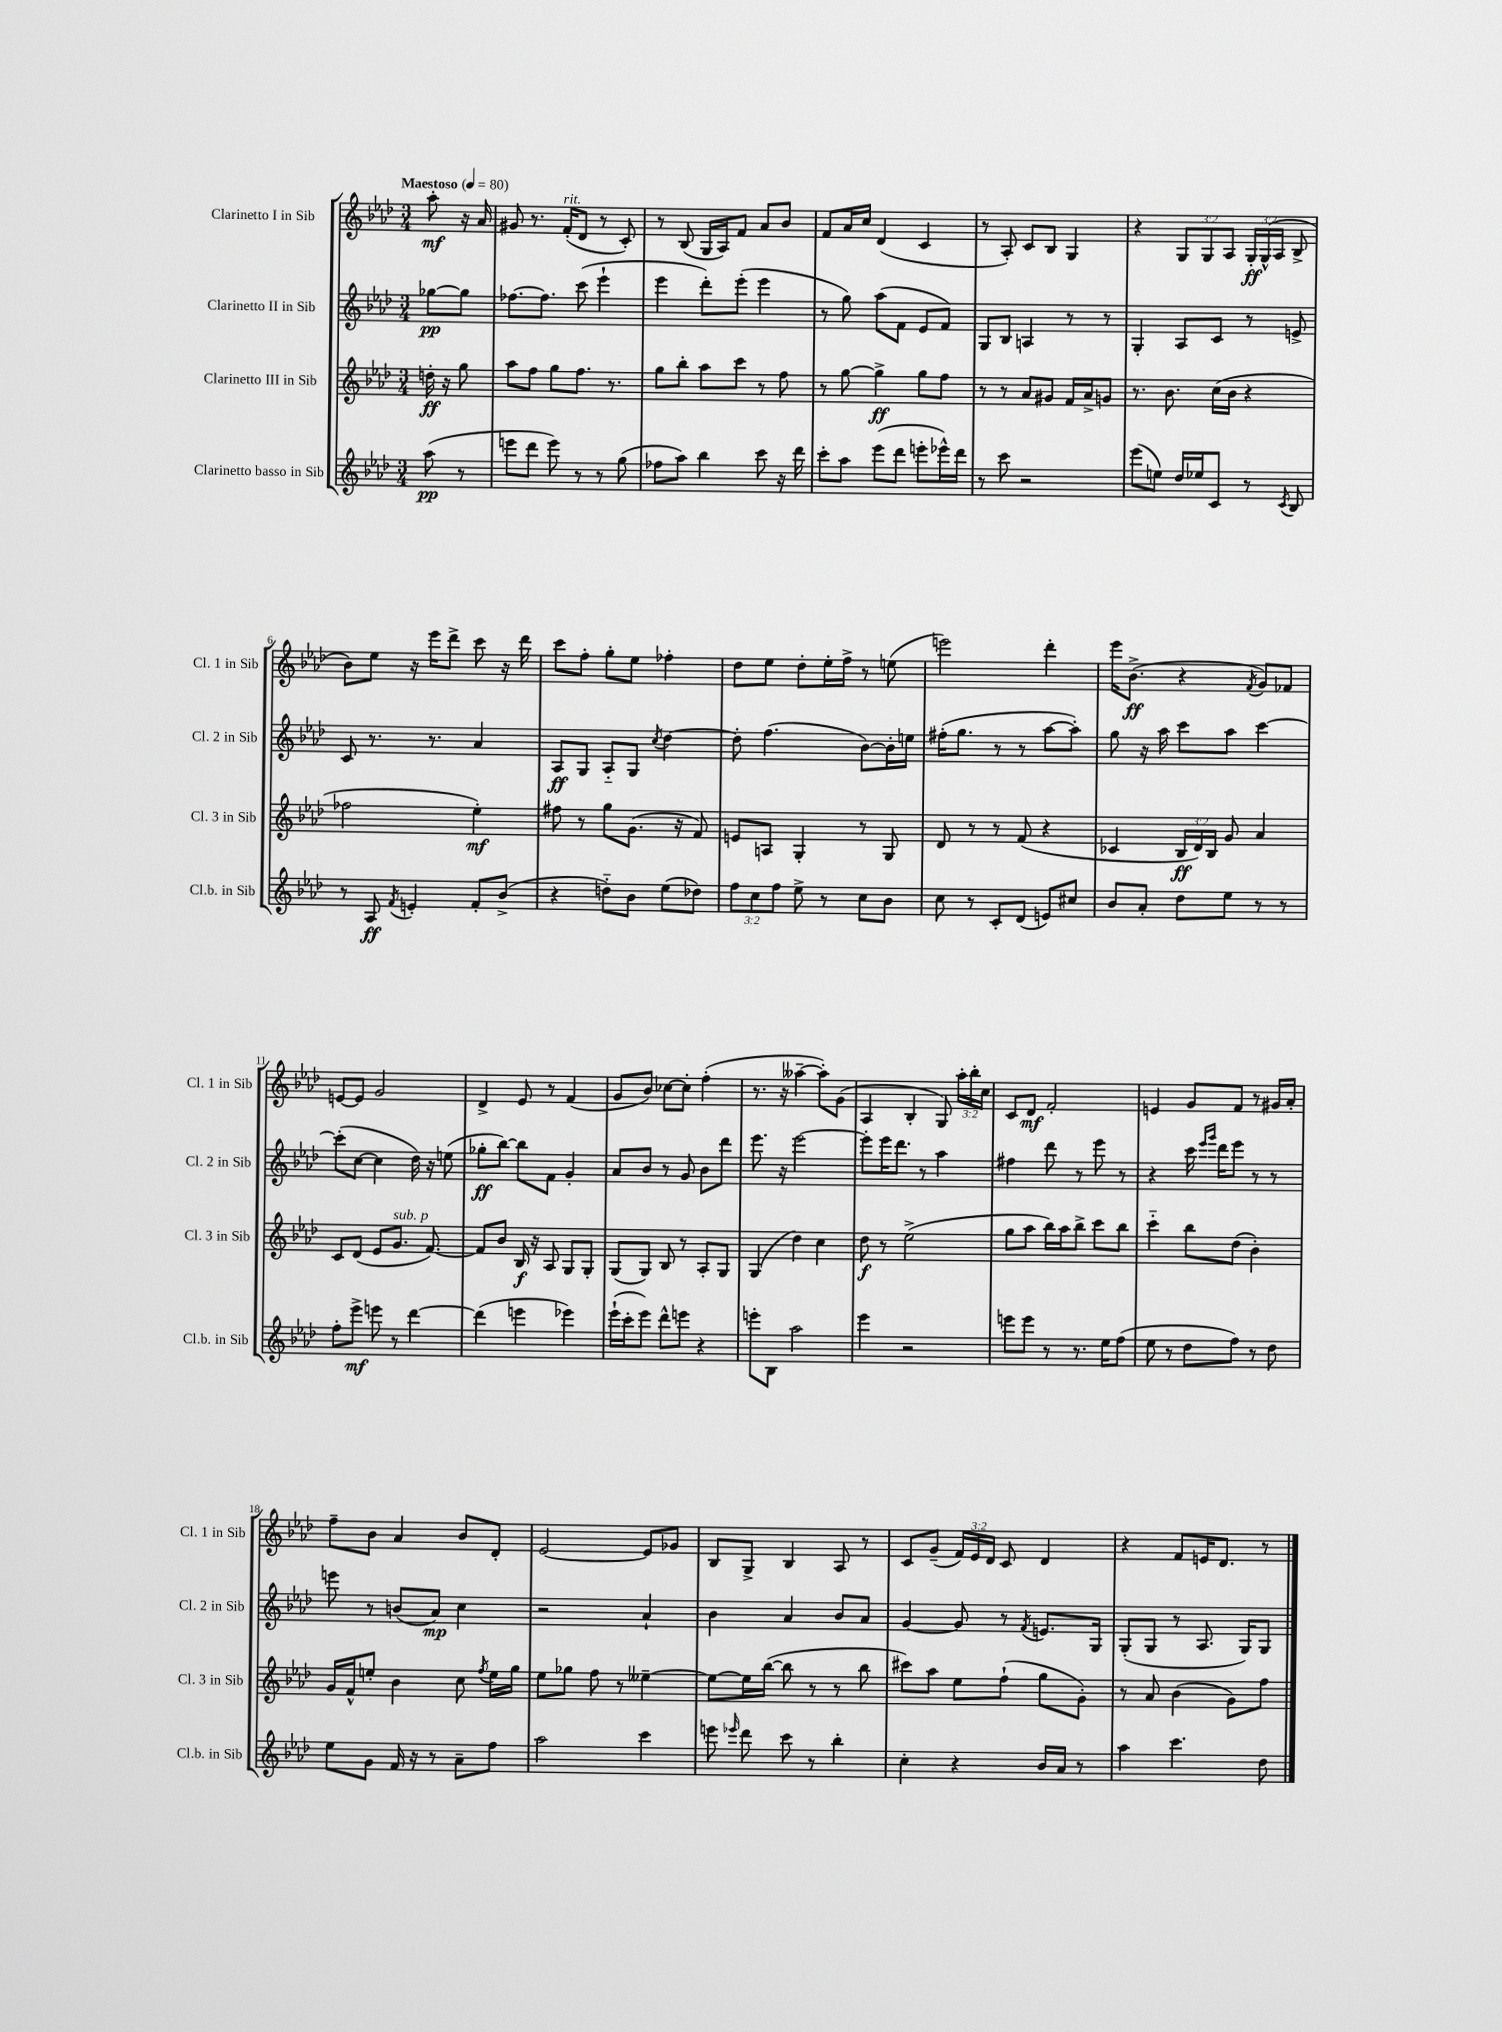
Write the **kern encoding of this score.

**kern	**dynam	**kern	**dynam	**kern	**dynam	**kern	**dynam
*part4	*part4	*part3	*part3	*part2	*part2	*part1	*part1
*staff4	*staff4	*staff3	*staff3	*staff2	*staff2	*staff1	*staff1
*I"Clarinetto basso in Sib	*	*I"Clarinetto III in Sib	*	*I"Clarinetto II in Sib	*	*I"Clarinetto I in Sib	*
*I'Cl.b. in Sib	*	*I'Cl. 3 in Sib	*	*I'Cl. 2 in Sib	*	*I'Cl. 1 in Sib	*
*clefG2	*	*clefG2	*	*clefG2	*	*clefG2	*
*k[b-e-a-d-]	*	*k[b-e-a-d-]	*	*k[b-e-a-d-]	*	*k[b-e-a-d-]	*
*M3/4	*	*M3/4	*	*M3/4	*	*M3/4	*
*MM80	*	*MM80	*	*MM80	*	*MM80	*
=	=	=	=	=	=	=	=
!	!	!	!	!	!	!LO:TX:a:B:t=Maestoso	!
(8aa-\	pp	16ddn'\	ff	[8gg-X\L	pp	8aa-'\	mf
.	.	16r	.	.	.	.	.
8r	.	8gg\	.	8gg-\J]	.	16r	.
.	.	.	.	.	.	16a-/	.
=1	=1	=1	=1	=1	=1	=1	=1
8eeen\L	.	8aa-\L	.	[8.ff-X\L	.	8g#X/	.
8ddd-\J	.	8ff\J	.	.	.	8.r	.
.	.	.	.	8.ff-\J]	.	.	.
8eee\)	.	8gg\L	.	.	.	.	.
!	!	!	!	!	!	!LO:TX:a:i:t=rit.	!
.	.	.	.	.	.	(16f'/KL	.
8r	.	8.ff\J	.	(8ccc\	.	8d-/J	.
8r	.	.	.	4eee-`\	.	8r	.
.	.	8.r	.	.	.	.	.
(8gg\	.	.	.	.	.	8c'/)	.
=2	=2	=2	=2	=2	=2	=2	=2
8ff-X\L	.	8gg\L	.	4eee-\	.	8r	.
8aa-\J)	.	8bb-'\J	.	.	.	(8B-/	.
4bb-\	.	8aa-\L	.	8ddd-'\L)	.	16G/LL	.
.	.	.	.	.	.	16A-/J)	.
.	.	8ccc\J	.	(8eee-'\J	.	8f/J	.
8ccc\	.	8r	.	4eee-\	.	8a-/L	.
16r	.	8ff\	.	.	.	8b-/J	.
16ddd-\	.	.	.	.	.	.	.
=3	=3	=3	=3	=3	=3	=3	=3
8ccc'\L	.	8r	.	8r	.	8f/L	.
8aa-\J	.	[8gg\	.	8gg\)	.	16a-/L	.
.	.	.	.	.	.	16cc/JJ	.
(8eee-\L	.	4gg^\]	ff	(8aa-\L	.	(4d-/	.
8ddd-\J	.	.	.	8f\J	.	.	.
8eeen'\L	.	8gg\L	.	8e-/L	.	4c/	.
16eee-X^^\L)	.	8ff\J	.	8f/J)	.	.	.
16ddd-\JJ	.	.	.	.	.	.	.
=4	=4	=4	=4	=4	=4	=4	=4
8r	.	8r	.	8G/L	.	8r	.
8ccc\	.	8r	.	8B-/J	.	8A-'/)	.
2r	.	8a-/L	.	4An/	.	8c/L	.
.	.	8g#X/J	.	.	.	8B-/J	.
.	.	16f/LL	.	8r	.	4G/	.
.	.	16a-^/J	.	.	.	.	.
.	.	8gn/J	.	8r	.	.	.
=5	=5	=5	=5	=5	=5	=5	=5
(8eee-\L	.	8.r	.	4G'/	.	4r	.
8een\J)	.	.	.	.	.	.	.
.	.	8.b-\	.	.	.	.	.
16dd-/LL	.	.	.	8A-/L	.	12G/L	.
16ee-X/J	.	.	.	.	.	.	.
.	.	.	.	.	.	12G/	.
8c/J	.	(16cc\LL	.	8c/J	.	.	.
.	.	.	.	.	.	12A-/J	.
.	.	16b-\JJ	.	.	.	.	.
8r	.	4r	.	8r	.	24G'/LL	ff
.	.	.	.	.	.	(24G^^/	.
.	.	.	.	.	.	24A-/JJ	.
8qc/	.	.	.	.	.	.	.
8B-/	.	.	.	8en^/	.	8B-^/	.
!!LO:LB:g=z
=6	=6	=6	=6	=6	=6	=6	=6
8r	.	2ff-X\	.	8c/	.	8b-\L)	.
8A-/	ff	.	.	8.r	.	8ee-\J	.
8qf/	.	.	.	.	.	.	.
4en'/	.	.	.	.	.	16r	.
.	.	.	.	8.r	.	16eee-\KL	.
.	.	.	.	.	.	8ddd-^\J	.
8f'/L	.	4ee-'\)	mf	4a-/	.	8ccc\	.
(8b-^/J	.	.	.	.	.	16r	.
.	.	.	.	.	.	16ddd-\	.
=7	=7	=7	=7	=7	=7	=7	=7
4r	.	8ff#X\	.	8A-/L	ff	8ccc\L	.
.	.	8r	.	8G/J	.	8ff'\J	.
8ddn\L)	.	8gg\L	.	8A-/L	.	8gg'\L	.
8b-\J	.	(8.g\J	.	8G/J	.	8ee-\J	.
.	.	.	.	8qcc/	.	.	.
(8ee-\L	.	.	.	[4dd-\	.	4ff-X'\	.
.	.	16r	.	.	.	.	.
8dd-X\J)	.	8f/)	.	.	.	.	.
=8	=8	=8	=8	=8	=8	=8	=8
12ff\L	.	8en/L	.	8dd-'\]	.	8dd-\L	.
12cc\	.	.	.	.	.	.	.
.	.	8An/J	.	(4.ff\	.	8ee-\J	.
12ff\J	.	.	.	.	.	.	.
8ee-^\	.	4G'/	.	.	.	8dd-'\L	.
8r	.	.	.	.	.	16ee-'\L	.
.	.	.	.	.	.	16ff^\JJ	.
8cc\L	.	8r	.	[8b-\L)	.	8r	.
8b-\J	.	8G/	.	16b-'\L]	.	(8een\	.
.	.	.	.	16een\JJ	.	.	.
=9	=9	=9	=9	=9	=9	=9	=9
8cc\	.	8d-/	.	(16ff#X'\KL	.	2eeen\)	.
.	.	.	.	8.gg\J	.	.	.
8r	.	8r	.	.	.	.	.
8c'/L	.	8r	.	8r	.	.	.
(8d-/J	.	(8f/	.	8r	.	.	.
8en/L)	.	4r	.	[8aa-\L	.	4ddd-'\	.
8cc#X/J	.	.	.	8aa-'\J])	.	.	.
=10	=10	=10	=10	=10	=10	=10	=10
8b-/L	.	4c-X/	.	8gg\	.	16eee-\KL	.
.	.	.	.	.	.	(8.b-^\J	ff
8a-'/J	.	.	.	16r	.	.	.
.	.	.	.	16aa-\	.	.	.
8dd-\L	.	24B-/LL	ff	8ccc\L	.	4r	.
.	.	24d-/)	.	.	.	.	.
.	.	24B-/JJ	.	.	.	.	.
8ee-\J	.	8g/	.	8aa-\J	.	.	.
.	.	.	.	.	.	8qf/	.
8r	.	4a-/	.	[4ccc\	.	8g/L)	.
8r	.	.	.	.	.	8f-X/J	.
!!LO:LB:g=z
=11	=11	=11	=11	=11	=11	=11	=11
8ff'\L	.	8c/L	.	(8ccc'\L]	.	[8en/L	.
8eee-^\J	mf	(8d-/J	.	[8cc\J	.	8e/J]	.
8eeen\	.	8e-/L	.	4cc\]	.	2g/	.
!	!	!LO:TX:a:i:t=sub. p	!	!	!	!	!
8r	.	8.g/J	.	.	.	.	.
[4ddd-\	.	.	.	16dd-\)	.	.	.
.	.	[8.f/)	.	16r	.	.	.
.	.	.	.	(8een\	.	.	.
=12	=12	=12	=12	=12	=12	=12	=12
(4ddd-\]	.	8f/L]	.	8gg-X'\L	ff	4d-^/	.
.	.	8b-/J	.	[8bb-\J)	.	.	.
4eeen\	.	16B-/	f	8bb-\L]	.	8e-/	.
.	.	16r	.	.	.	.	.
.	.	8A-/	.	8f\J	.	8r	.
4eee-X\)	.	8G/L	.	4g'/	.	(4f/	.
.	.	8G'/J	.	.	.	.	.
=13	=13	=13	=13	=13	=13	=13	=13
(16eee-`\LL	.	(8G/L	.	8a-/L	.	8g/L	.
16ccc'\J	.	.	.	.	.	.	.
8eee-\J)	.	8G/J)	.	8b-/J	.	8b-/J)	.
8ddd-^^\L	.	8B-/	.	8r	.	[8cc-X\L	.
8eeen\J	.	8r	.	8g/	.	8cc-'\J]	.
4r	.	8A-'/L	.	8b-\L	.	(4ff'\	.
.	.	8G/J	.	8ddd-\J	.	.	.
=14	=14	=14	=14	=14	=14	=14	=14
8eeen'\L	.	(4G/	.	8.eee-\	.	8.r	.
8B-\J	.	.	.	.	.	.	.
.	.	.	.	16r	.	16r	.
2aa-\	.	4dd-\)	.	[2eee-\	.	[4aa--X~\	.
.	.	4cc\	.	.	.	8aa--'\L])	.
.	.	.	.	.	.	(8g\J	.
=15	=15	=15	=15	=15	=15	=15	=15
4eee-\	.	8dd-\	f	8eee-'\L]	.	4A-/	.
.	.	8r	.	16eee-\K	.	.	.
.	.	.	.	8.ddd-\J	.	.	.
2r	.	(2ee-^\	.	.	.	4B-'/	.
.	.	.	.	8r	.	.	.
.	.	.	.	4aa-\	.	8G/)	.
.	.	.	.	.	.	24aa-'\LL	.
.	.	.	.	.	.	24bb-'\	.
.	.	.	.	.	.	24cc\JJ	.
=16	=16	=16	=16	=16	=16	=16	=16
8eeen\L	.	8gg\L	.	4ff#X\	.	8c/L	.
8eee\J	.	8aa-\J	.	.	.	8d-/J	mf
8r	.	16bb-\LL)	.	8ddd-\	.	2f'/	.
.	.	16aa-\J	.	.	.	.	.
8.r	.	8bb-^\J	.	8r	.	.	.
.	.	8ccc\L	.	8eee-\	.	.	.
16ee-\KL	.	.	.	.	.	.	.
(8ff\J	.	8bb-\J	.	8r	.	.	.
=17	=17	=17	=17	=17	=17	=17	=17
8ee-\	.	4ccc\	.	4r	.	4en/	.
8r	.	.	.	.	.	.	.
8dd-\L	.	8bb-\L	.	16ccc\	.	8g/L	.
.	.	.	.	16qqeee-/LL	.	.	.
.	.	.	.	16qqggg/JJ	.	.	.
.	.	.	.	16ddd-\KL	.	.	.
8ff\J)	.	(8dd-\J	.	8eee-\J	.	8f/J	.
8r	.	4b-'\)	.	8r	.	8r	.
8dd-\	.	.	.	8r	.	16g#X/LL	.
.	.	.	.	.	.	16a-'/JJ	.
!!LO:LB:g=z
=18	=18	=18	=18	=18	=18	=18	=18
8ee-\L	.	16g/LL	.	8eeen\	.	8ff~\L	.
.	.	16f^^/J	.	.	.	.	.
8g\J	.	8een'/J	.	8r	.	8b-\J	.
16f/	.	4b-\	.	(8bn/L	.	4a-/	.
16r	.	.	.	.	.	.	.
8r	.	.	.	8a-/J)	mp	.	.
8a-~\L	.	8cc\	.	4cc\	.	8b-/L	.
.	.	8qff/	.	.	.	.	.
8ff\J	.	16ee\LL	.	.	.	8d-'/J	.
.	.	16gg\JJ	.	.	.	.	.
=19	=19	=19	=19	=19	=19	=19	=19
2aa-\	.	8ee-\L	.	2r	.	[2e-/	.
.	.	8gg-X\J	.	.	.	.	.
.	.	8ff\	.	.	.	.	.
.	.	8r	.	.	.	.	.
4ccc\	.	[4ee--X~\	.	4a-`/	.	8e-/L]	.
.	.	.	.	.	.	8g-X/J	.
=20	=20	=20	=20	=20	=20	=20	=20
8eeen\	.	8ee--\L_	.	4b-\	.	8B-/L	.
16qqeee-X/	.	.	.	.	.	.	.
8ddd-\	.	16ee--\L]	.	.	.	8G^/J	.
.	.	([16bb-\JJ	.	.	.	.	.
8ccc\	.	8bb-\]	.	4a-/	.	4B-/	.
8r	.	8r	.	.	.	.	.
4bb-'\	.	8r	.	8b-/L	.	8A-/	.
.	.	8bb-\	.	8a-/J	.	8r	.
=21	=21	=21	=21	=21	=21	=21	=21
4cc'\	.	8ccc#X\L)	.	[4g/	.	8c/L	.
.	.	8aa-\J	.	.	.	(8g~/J	.
4r	.	8ee-\L	.	8g/]	.	24f/LL)	.
.	.	.	.	.	.	24e-/	.
.	.	.	.	.	.	24d-/JJ	.
.	.	(8ff`\J	.	8r	.	8c/	.
.	.	.	.	8qf/	.	.	.
16b-/LL	.	8gg\L	.	8.en/L	.	4d-/	.
16a-/JJ	.	.	.	.	.	.	.
8r	.	8g'\J)	.	.	.	.	.
.	.	.	.	16G/Jk	.	.	.
=22	=22	=22	=22	=22	=22	=22	=22
4aa-\	.	8r	.	(8G'/L	.	4r	.
.	.	8a-/	.	8G/J	.	.	.
4.ccc\	.	(4b-\	.	8r	.	8f/L	.
.	.	.	.	8.A-/	.	16en/K	.
.	.	.	.	.	.	8.d-/J	.
.	.	8g\L)	.	.	.	.	.
.	.	.	.	16G/KL)	.	.	.
8dd-\	.	8ff\J	.	8G/J	.	8r	.
==	==	==	==	==	==	==	==
*-	*-	*-	*-	*-	*-	*-	*-
